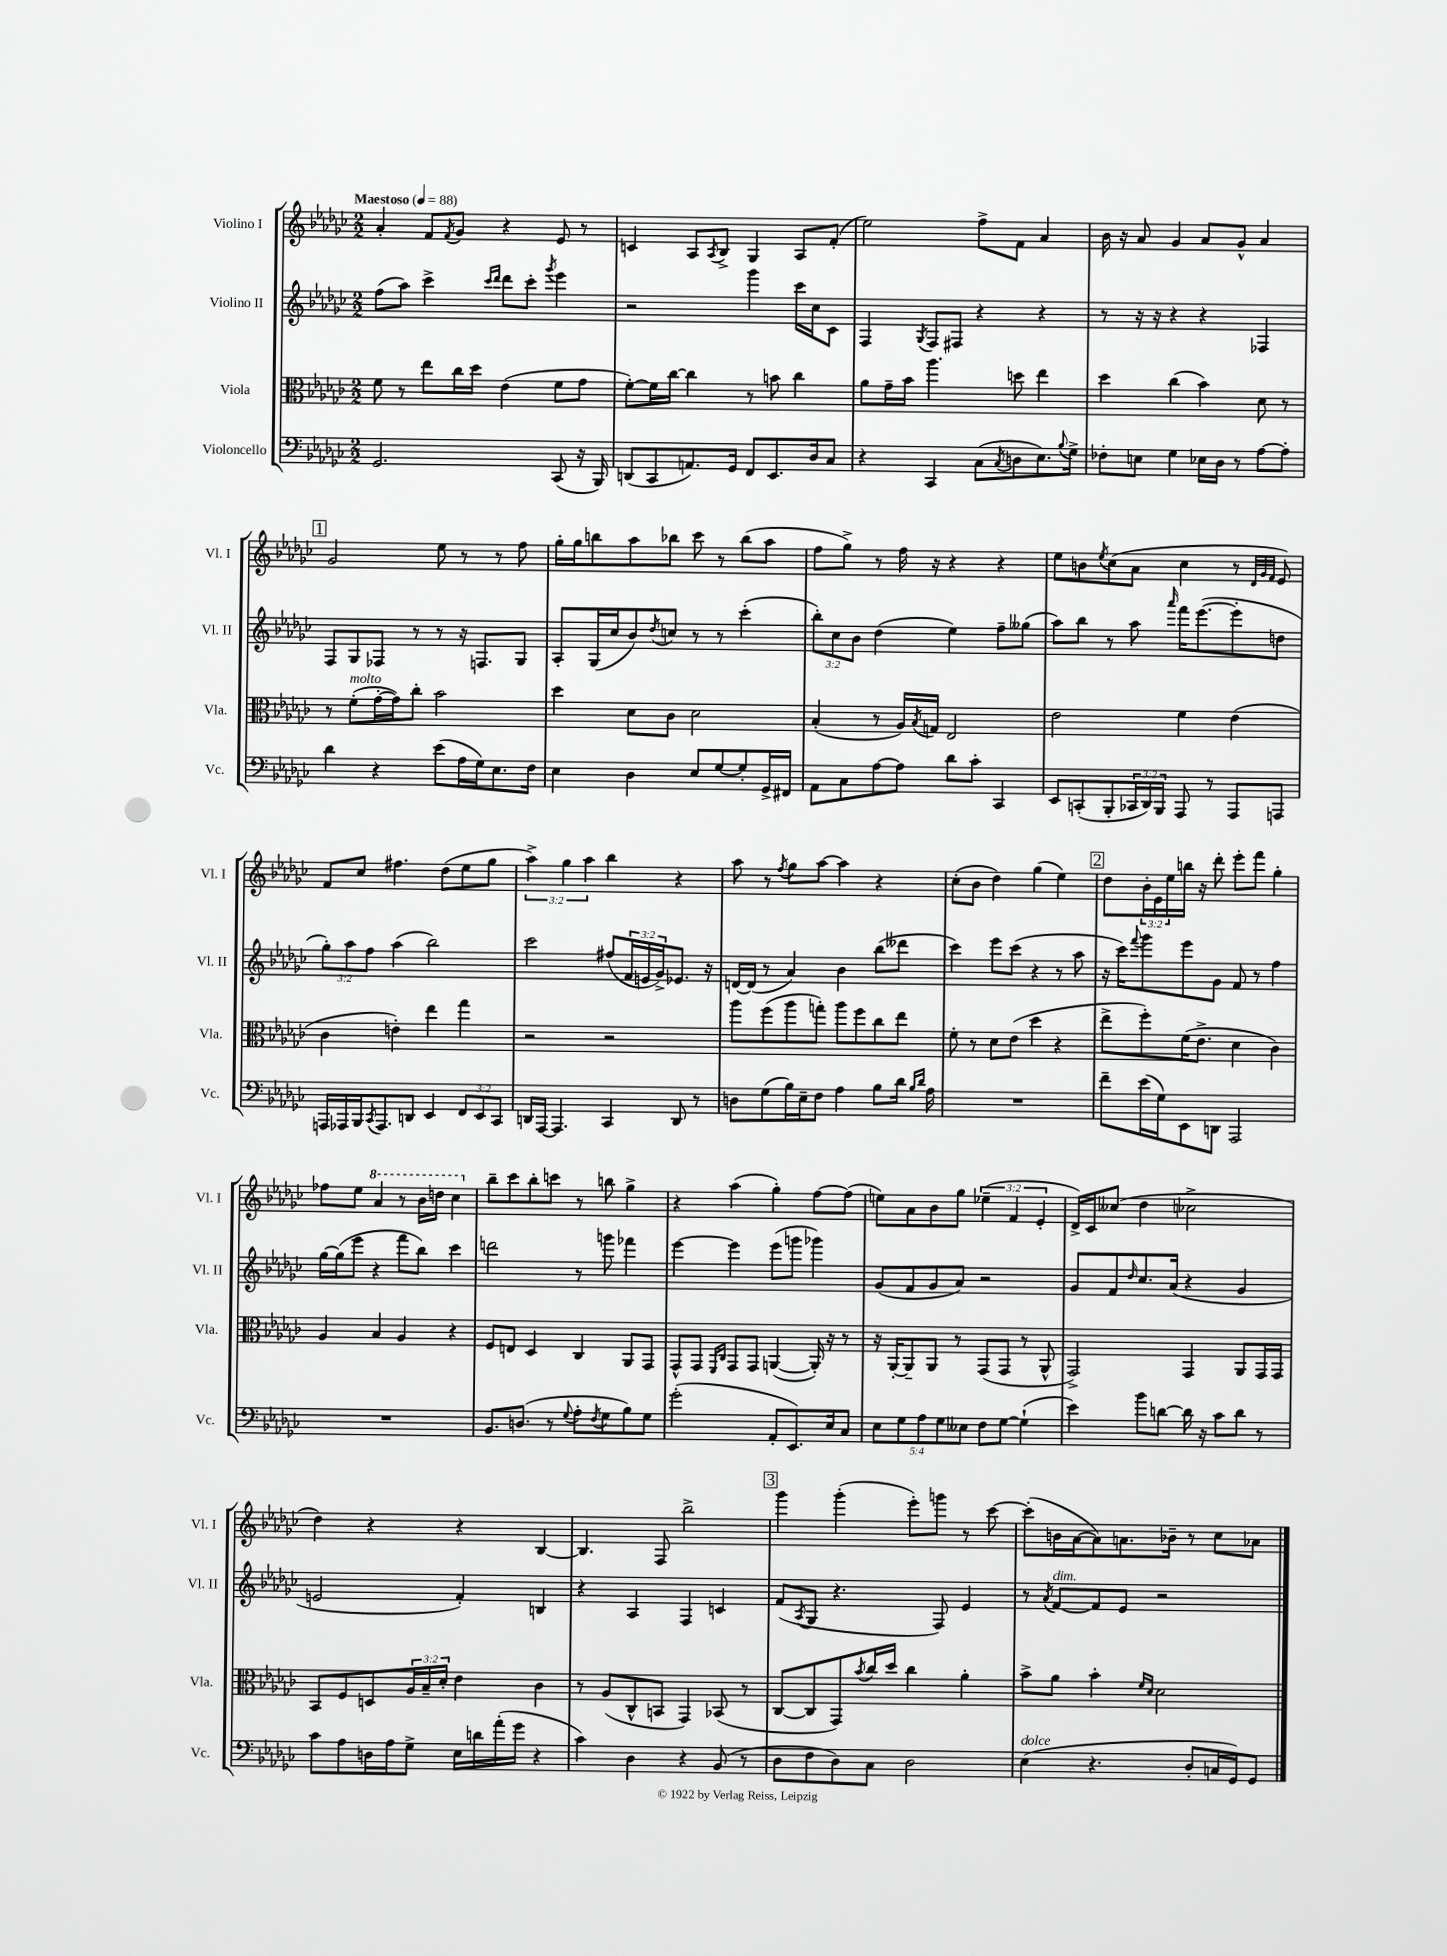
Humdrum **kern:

**kern	**kern	**kern	**kern
*part4	*part3	*part2	*part1
*staff4	*staff3	*staff2	*staff1
*I"Violoncello	*I"Viola	*I"Violino II	*I"Violino I
*I'Vc.	*I'Vla.	*I'Vl. II	*I'Vl. I
*clefF4	*clefC3	*clefG2	*clefG2
*k[b-e-a-d-g-c-]	*k[b-e-a-d-g-c-]	*k[b-e-a-d-g-c-]	*k[b-e-a-d-g-c-]
*M2/2	*M2/2	*M2/2	*M2/2
*MM88	*MM88	*MM88	*MM88
=1	=1	=1	=1
!	!	!	!LO:TX:a:B:t=Maestoso
2.GG-/	8f\	(8ff\L	4a-'/
.	8r	8aa-\J)	.
.	8ee-\L	4ccc-^\	8f/L
.	.	.	8qf/
.	16cc-\L	.	8g-/J
.	16dd-\JJ	.	.
.	.	16qqccc-/LL	.
.	.	16qqddd-/JJ	.
.	(4e-\	8ddd-\L	4r
.	.	8ccc-'\J	.
.	.	8qggg-/	.
(8CC-/	8f\L	4eee-\	8e-/
16r	8g-\J	.	8r
16BBB-/)	.	.	.
=2	=2	=2	=2
(8DDn/L	[8f'\L)	2r	4cn/
8CC-/	16f\L]	.	.
.	[16cc-\JJ	.	.
8.AAn/)	4cc-\]	.	8A-/L
.	.	.	8qA-/
.	.	.	8B-^/J
16GG-/Jk	.	.	.
8FF/L	8r	4ggg-\	4G-/
8.EE-/	8bn\	.	.
.	4cc-\	16ccc-\LL	8A-/L
16D-/k	.	16cc-\J	.
8C-/J	.	8c-\J	(8f'/J
=3	=3	=3	=3
4r	8a-\L	4F/	2ee-\)
.	16g-~\L	.	.
.	16b-\JJ	.	.
.	.	8qG-/	.
4CC-/	4.aa-\	8F/L	.
.	.	8F#X/J	.
(8C-\L	.	4r	8ff^\L
8qC-/	.	.	.
8Dn\	8ddn\	.	8f\J
8.E-\)	4ee-\	4r	4a-/
8qqB-/	.	.	.
16G-^\Jk	.	.	.
=4	=4	=4	=4
8F-X'\L	4dd-\	8r	16b-\
.	.	.	16r
8En\J	.	16r	8a-/
.	.	16r	.
4G-\	(4cc-\	4r	4g-/
16E-X\LL	4b-\)	4r	8a-/L
16D-\JJ	.	.	.
8r	.	.	8g-^^/J
[8A-\L	8d-\	4F-X/	4a-/
8A-'\J]	8r	.	.
!!LO:LB:g=z
!!LO:REH:place=s1:t=1
=5	=5	=5	=5
4d-\	8r	8F/L	2g-/
!	!LO:TX:a:i:t=molto	!	!
.	(8f'\L	8G-/	.
4r	[16g-'\L	8F-X/J	.
.	16g-\J])	.	.
.	8cc-'\J	8r	.
(8e-\L	2b-\	8r	8ee-\
16A-\L	.	16r	8r
16G-\J)	.	8.Fn/L	.
8.E-\	.	.	8r
.	.	8G-/J	8ff\
16F\Jk	.	.	.
=6	=6	=6	=6
4E-\	4dd-\	8A-'/L	16gg-'\LL
.	.	.	16gg-\J
.	.	(16G-/L	8bbn\
.	.	16cc-/J	.
4D-\	8d-\L	8b-/)	8aa-\
.	.	8qdd-/	.
.	8c-\J	8ccn/J	8bb-X\J
8E-/L	2d-\	8r	8ccc-\
[8G-/	.	8r	8r
8G-'/]	.	(4ccc-'\	(8bb-\L
16GG-^/L	.	.	8aa-\J
16FF#X/JJ	.	.	.
=7	=7	=7	=7
8AA-\L	(4B-'/	12bb-'\L)	8ff\L
.	.	12cc-\	.
8C-\	.	.	8gg-^\J)
.	.	12b-\J	.
[8A-\	8r	(4dd-\	8r
8A-\J]	16A-/LL)	.	16ff\
.	8qB-/	.	.
.	16Gn/JJ	.	16r
8d-\L	2E-/	4ee-\)	4r
8c-'\J	.	.	.
4CC-/	.	8ff~\L	4r
.	.	(8gg--X\J	.
=8	=8	=8	=8
8EE-/L	2e-\	8aa-\L)	8ee-\L
(8CCn'/	.	8bb-\J	8bn\
.	.	.	8qee-/
8BBB-'/	.	8r	(8cc-\
24CC-X/L	.	8aa-\	8a-\J
24DD-/)	.	.	.
24BBB-/JJ	.	.	.
.	.	16qqaaa-/	.
8AAA-/	4f\	16fff\KL	4cc-\
.	.	([8.eee-\	.
8r	.	.	.
8AAA-/L	(4e-\	8eee-'\]	8r
.	.	.	32qqd-/LLL
.	.	.	32qqg-/
.	.	.	32qqf/JJJ
8AAAn/J	.	8ddn\J	8e-/)
!!LO:LB:g=z
=9	=9	=9	=9
16AAAn/LL	4c-\	12gg-'\L)	8f/L
16AAA-X/	.	.	.
.	.	12aa-\	.
16BBB-/J	.	.	8cc-/J
.	.	12ff\J	.
8qCC-/	.	.	.
8.AAA-/	.	.	.
.	4en'\)	(4aa-\	4.ff#X\
8DDn/J	.	.	.
4EE-/	4ee-\	2bb-\)	.
.	.	.	(8dd-\L
12FF/L	4gg-\	.	8ee-\
12EE-/	.	.	.
.	.	.	8gg-\J
12CC-/J	.	.	.
=10	=10	=10	=10
16DDn/LL	2r	2ccc-\	6aa-^\)
[16AAA-/JJ	.	.	.
4.AAA-/]	.	.	.
.	.	.	6gg-\
.	.	.	6aa-\
4CC-/	2r	(8ff#X/L	4bb-\
.	.	24f/L	.
.	.	24en/	.
.	.	24g-^/J)	.
8DD/	.	8.e-X/J	4r
8r	.	.	.
.	.	16r	.
=11	=11	=11	=11
8Dn\L	8aa-\L	[16dn/LL	8aa-\
.	.	(16d/JJ]	.
(8G-\	(8ff\	8r	8r
.	.	.	8qff/
16B-\L)	8aa-\	4a-/)	8gg-\L
16E-~\J	.	.	.
8F\J	8ggn'\J)	.	[8aa-\J
4A-\	8aa-\L	4b-\	4aa-\]
.	8ff\	.	.
8B-\L	8cc-\	(8bb-\L	4r
16d-\Jk	8ee-\J	8ddd--X\J	.
16qqB-/LL	.	.	.
16qqd-/JJ	.	.	.
16A-\	.	.	.
=12	=12	=12	=12
1r	8f'\	4ccc-\)	(8cc-'\L
.	8r	.	8b-\J
.	8d-\L	8eee-\L	4dd-\)
.	(8e-\J	(8ccc-\J	.
.	4dd-\	4r	(4gg-\
.	4r	8r	4ee-\)
.	.	8aa-\	.
!!LO:REH:place=s1:t=2
=13	=13	=13	=13
8f~\L	8ee-^\L	16r	8dd-\L
.	.	16ccc-\KL)	.
.	.	8qqfff/	.
(16e-\L	8ff'\)	8ggg-\	24b-'\L
.	.	.	24e-\
16G-\J)	.	.	.
.	.	.	24ee-\
8EE-\	(16f\K	8eee-\	16bbn\JJ
.	8.e-^\J	.	16r
8DDn\J	.	8g-\J	8ddd-'\
2AAA-/	4d-\	8f/	8eee-'\L
.	.	8r	8fff\J
.	4c-\)	4ff\	4gg-'\
!!LO:LB:g=z
=14	=14	=14	=14
1r	4A-/	[16gg-\LL	8ff-X\L
.	.	(16gg-\J]	.
.	.	8eee-\J	8ee-\J
*	*	*	*8va
.	4B-/	4r	4aa-/
.	4A-/	8fff\L	8r
.	.	8bb-\J)	16bb-\LL
.	.	.	16dddn\JJ
.	4r	4ccc-\	4ccc-\
=15	=15	=15	=15
*	*	*	*X8va
8.BB-/L	8F/L	2dddn\	8bb-~\L
.	8En/J	.	8ccc-\
(8.Dn/J	.	.	.
.	4D-/	.	8bb-'\
8r	.	.	8cccn\J
8qqG-/	.	.	.
8A-'\L	4C-/	8r	8r
8qF/	.	.	.
8G-\	.	8gggn\	8bbn\
8B-\)	8AA-/L	4fff-X\	4gg-^\
8G-\J	8GG-/J	.	.
=16	=16	=16	=16
(2g-'\	8GG-^^/L	[4eee-\	4r
.	8GG-/J	.	.
.	16qqFF/LL	.	.
.	16qqC-/JJ	.	.
.	8GG-/L	4eee-\]	(4aa-\
.	8GG-/J	.	.
8AA-'/L	([4AAn/	(8eee-\L	4gg-'\)
8.EE-/)	.	8gggn\J	.
.	16AA'/])	4ggg-X\)	[8ff\L
16E-/k	16r	.	.
8C-/J	8r	.	(8ff\J]
=17	=17	=17	=17
10E-\L	16r	(8g-/L	8een\L)
.	[16AA-'/KL	.	.
10G-\	.	.	.
.	8AA-~/]	8f/	8a-\
10A-\	.	.	.
.	8AA-/J	8g-/	8b-\
10G-\	.	.	.
.	8r	8a-/J)	8gg-\J
10E--X\J	.	.	.
8F\L	(8GG-/L	2r	(6ee-X~\
[8G-\J	8GG-/J	.	.
.	.	.	6f/
(4G-`\]	8r	.	.
.	.	.	6e-'/
.	8AA-^^/	.	.
=18	=18	=18	=18
4e-\)	2GG-^/)	8g-/L	16d-^/LL)
.	.	.	16c-/J
.	.	8f/	(8cc--X/J
.	.	16qqdd-/	.
8b-\L	.	8.cc-/	4dd-\
[8dn\J	.	.	.
.	.	(16a-/Jk	.
16d\]	4GG-/	4r	2cc-X^\
16r	.	.	.
8c-\L	.	.	.
8d\J	8AA-/L	4g-/	.
8r	16GG-/L	.	.
.	16GG-/JJ	.	.
!!LO:LB:g=z
=19	=19	=19	=19
8c-\L	8BB-/L	2en/	4dd-\)
8A-\	8F/	.	.
16Dn\L	8Dn/	.	4r
16A-\J	.	.	.
8G-^\J	24A-/L	.	.
.	24B-~/	.	.
.	24d-'/JJ	.	.
16E-\LL	4e-\	4f'/)	4r
16dn\	.	.	.
(16a-'\	.	.	.
16g-\JJ	.	.	.
4r	4c-\	4Bn/	[4B-/
=20	=20	=20	=20
4c-\)	8r	4r	4.B-/]
.	(8A-/L	.	.
4D-\	8C-^^/	4A-/	.
.	8BBn/J	.	8F/
4r	4GG-/)	4F/	2bb-^\
(8BB-/	(8BB-X/	4cn/	.
8r	8r	.	.
!!LO:REH:place=s1:t=3
=21	=21	=21	=21
8D-\L	[8C-/L	(8f/L	4ggg-\
.	.	8qA-/	.
8F\	8C-/]	8G-/J	.
8D-\)	8GG-/)	4.r	(4ggg-'\
.	8qb-/	.	.
8C-\J	16cc-/L	.	.
.	16dd-/JJ	.	.
2D-\	4cc-\	.	8eee-'\L)
.	.	8F/)	8gggn\J
.	4a-'\	4e-/	8r
.	.	.	[8ccc-\
=22	=22	=22	=22
!LO:TX:a:i:t=dolce	!	!	!
(4E-\	8b-^\L	8r	(8ccc-'\L]
.	.	8qa-/	.
!	!	!LO:TX:a:i:t=dim.	!
.	8a-\J	[8f/L	16bn\L
.	.	.	[16a-\J
4.r	4b-'\	8f/]	8a-\])
.	.	8e-/J	8.an\
.	16qqf/LL	.	.
.	16qqd-/JJ	.	.
.	2d-\	2r	.
.	.	.	16b-X~\Jk
8D-'/L	.	.	8r
16Cn/L	.	.	8cc-\L
16GG-/J)	.	.	.
8GG-/J	.	.	8a-X\J
==	==	==	==
*-	*-	*-	*-
